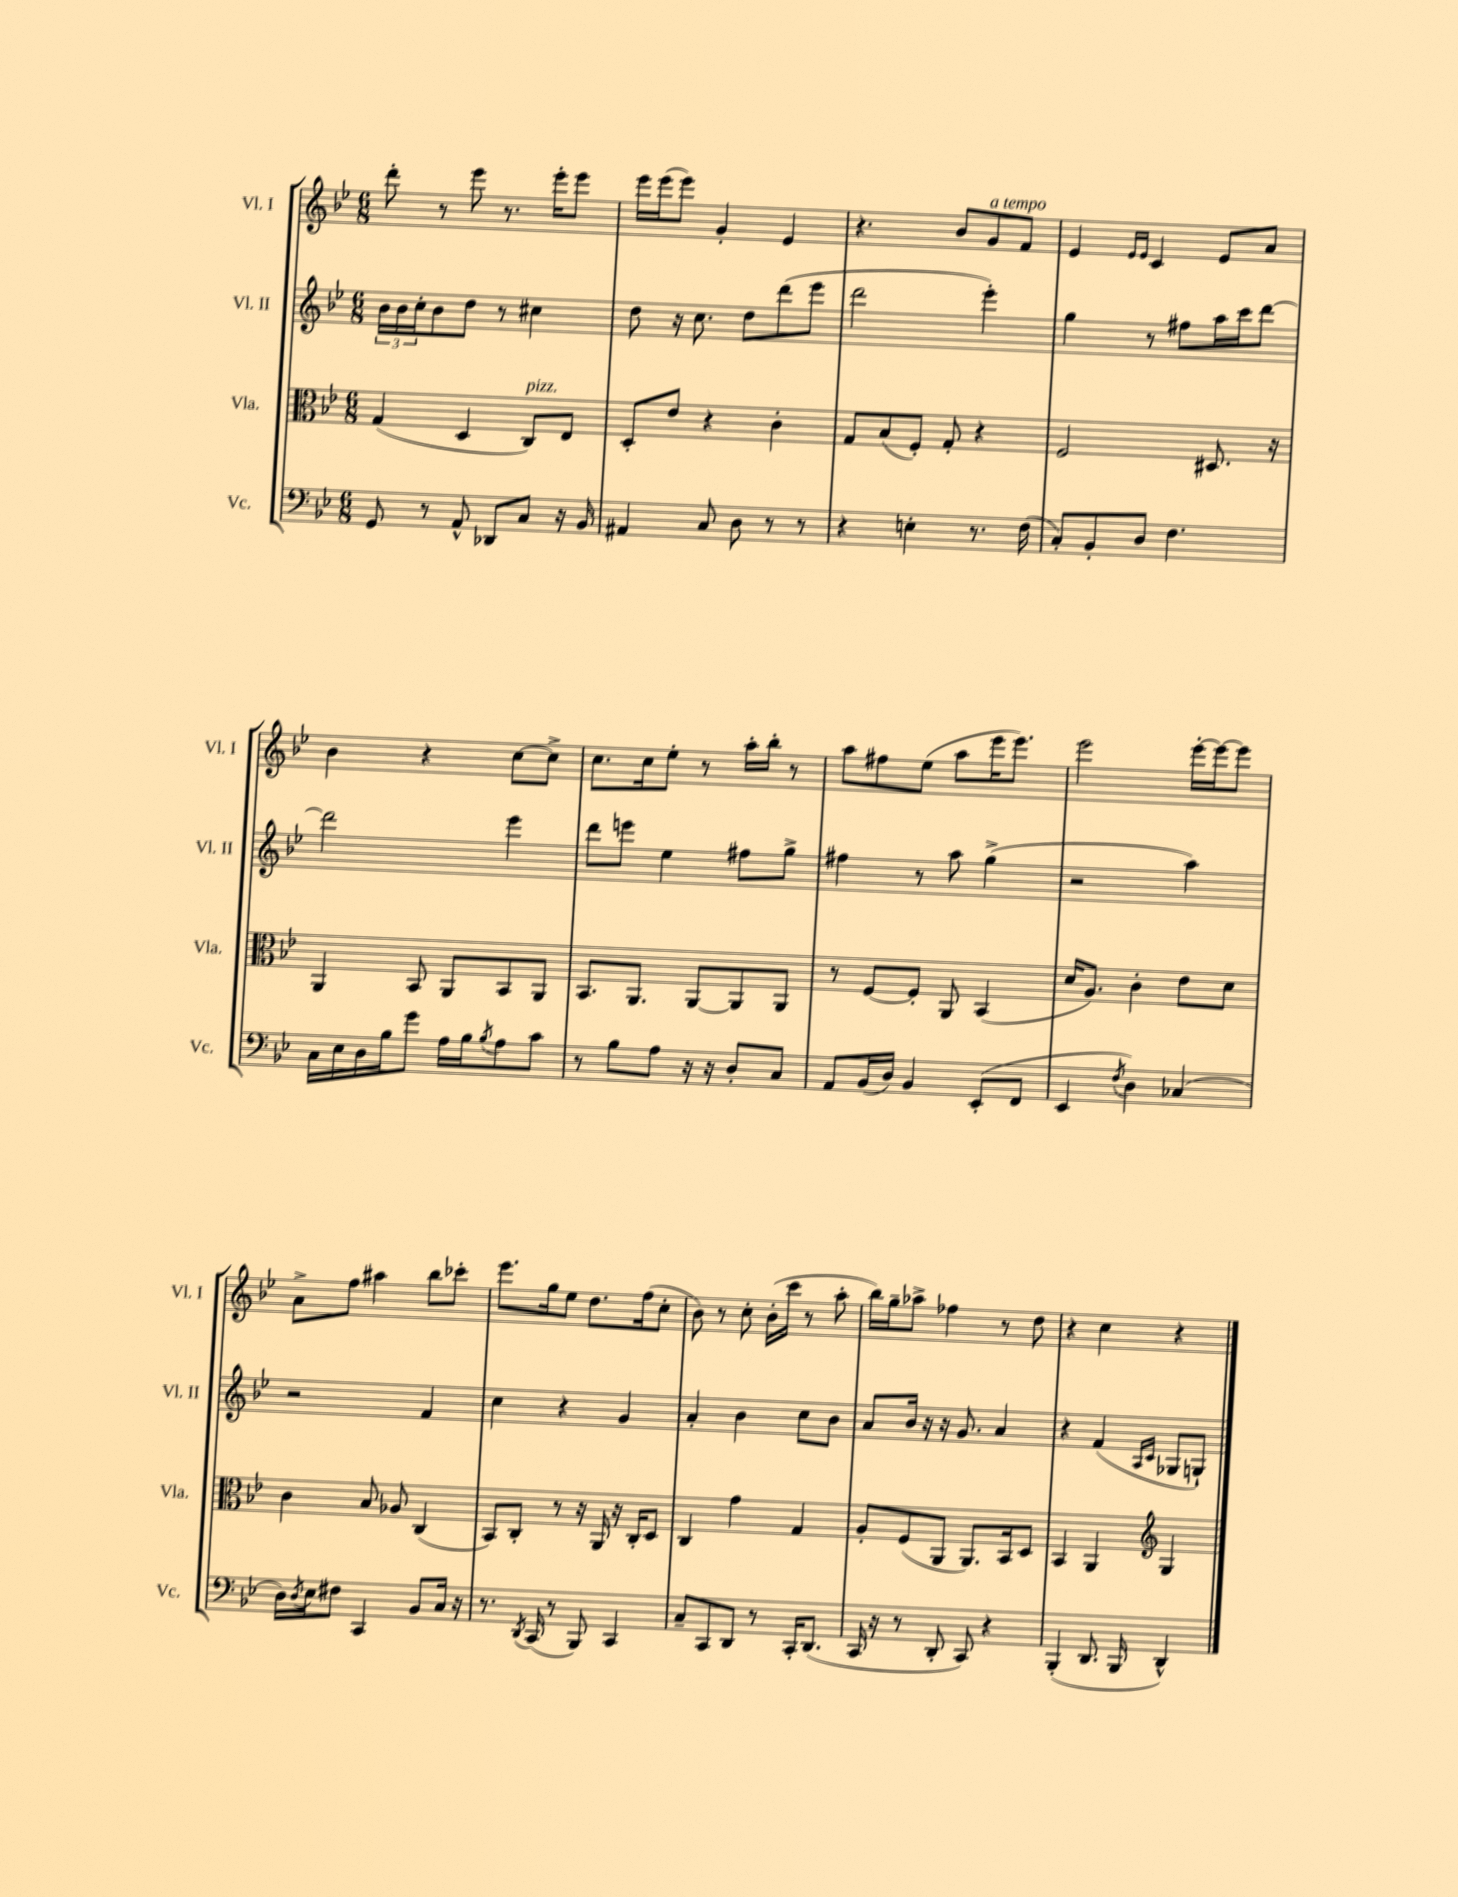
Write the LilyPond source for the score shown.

<<
\new StaffGroup <<
\new Staff = "s0" \with { instrumentName = "Vl. I" shortInstrumentName = "Vl. I" } {
    \clef treble \key bes \major \numericTimeSignature \time 6/8
    d'''8-. r8 ees'''8 r8. ees'''16-. ees'''8 |
    ees'''16 ees'''16( ees'''8) g'4-. ees'4 |
    r4. bes'8 g'8^\markup { \italic "a tempo" } f'8 |
    ees'4 \grace { ees'16 ees'16 } c'4 ees'8 a'8 |
    bes'4 r4 c''8~ c''8-> |
    c''8. c''16 ees''8-. r8 a''16-. bes''16-. r8 |
    a''8 fis''8 ees''8( a''8 ees'''16 ees'''8.) |
    ees'''2 ees'''16~-. ees'''16~ ees'''8 |
    a'8-> f''8 ais''4 bes''8 ces'''8-. |
    ees'''8. g''16 ees''8 d''8. f''16( c''8-. |
    bes'8) r8 c''8-. bes'16-.( c'''16 r8 a''8-. |
    bes''16) g''16-- aes''8-> fes''4 r8 d''8 |
    r4 c''4 r4 \bar "|." |
}
\new Staff = "s1" \with { instrumentName = "Vl. II" shortInstrumentName = "Vl. II" } {
    \clef treble \key bes \major \numericTimeSignature \time 6/8
    \tuplet 3/2 { bes'16 bes'16 c''16-. } bes'8 d''8 r8 cis''4 |
    d''8 r16 c''8. d''8 d'''8( ees'''8 |
    d'''2 ees'''4-.) |
    g''4 r8 fis''8 a''16 c'''16 d'''8~ |
    d'''2 ees'''4 |
    d'''8 e'''8 ees''4 fis''8 g''8-> |
    fis''4 r8 a''8 g''4->( |
    r2 a''4) |
    r2 f'4 |
    c''4 r4 g'4 |
    a'4-. bes'4 c''8 bes'8 |
    a'8 bes'16 r16 r16 g'8. a'4 |
    r4 f'4( \grace { a16 c'16 } ges8 g8-!) \bar "|." |
}
\new Staff = "s2" \with { instrumentName = "Vla." shortInstrumentName = "Vla." } {
    \clef alto \key bes \major \numericTimeSignature \time 6/8
    g4( d4 c8^\markup { \italic "pizz." }) ees8 |
    d8-. ees'8 r4 c'4-. |
    g8 bes8( f8-.) g8-. r4 |
    f2 dis8. r16 |
    a,4 bes,8 a,8 bes,8 a,8 |
    bes,8. a,8. a,8~ a,8 a,8 |
    r8 f8~ f8-. a,8 bes,4( |
    d'16 a8.) c'4-. ees'8 d'8 |
    c'4 bes8 aes8 c4( |
    bes,8) c8-. r8 r16 a,16 r16 c16-. d8 |
    c4 g'4 g4 |
    a8-. f8( a,8 a,8.) bes,16 d8 |
    bes,4 a,4 \clef treble g4 \bar "|." |
}
\new Staff = "s3" \with { instrumentName = "Vc." shortInstrumentName = "Vc." } {
    \clef bass \key bes \major \numericTimeSignature \time 6/8
    g,8 r8 a,8-^ des,8 c8 r16 bes,16 |
    ais,4 c8 d8 r8 r8 |
    r4 e4-. r8. f16( |
    c8-.) bes,8-. d8 f4. |
    c16 ees16 d16 bes16 g'8 a16 bes16 \acciaccatura { bes8 } a8 c'8 |
    r8 bes8 a8 r16 r16 d8-. c8 |
    a,8 bes,16( d16) bes,4 ees,8-.( f,8 |
    ees,4 \acciaccatura { f8 } d4) ces4( |
    d16) \acciaccatura { d8 } ees16 fis8 c,4 bes,8 c16 r16 |
    r8. \acciaccatura { d,8 } c,16( r8 bes,,8) c,4 |
    c8-- c,8 d,8 r8 c,16-. d,8.( |
    c,16 r16 r8 d,8-. c,8) r4 |
    bes,,4-.( d,8. bes,,16 d,4-^) \bar "|." |
}
>>
>>
\layout { \context { \Score \remove "Bar_number_engraver" } }
